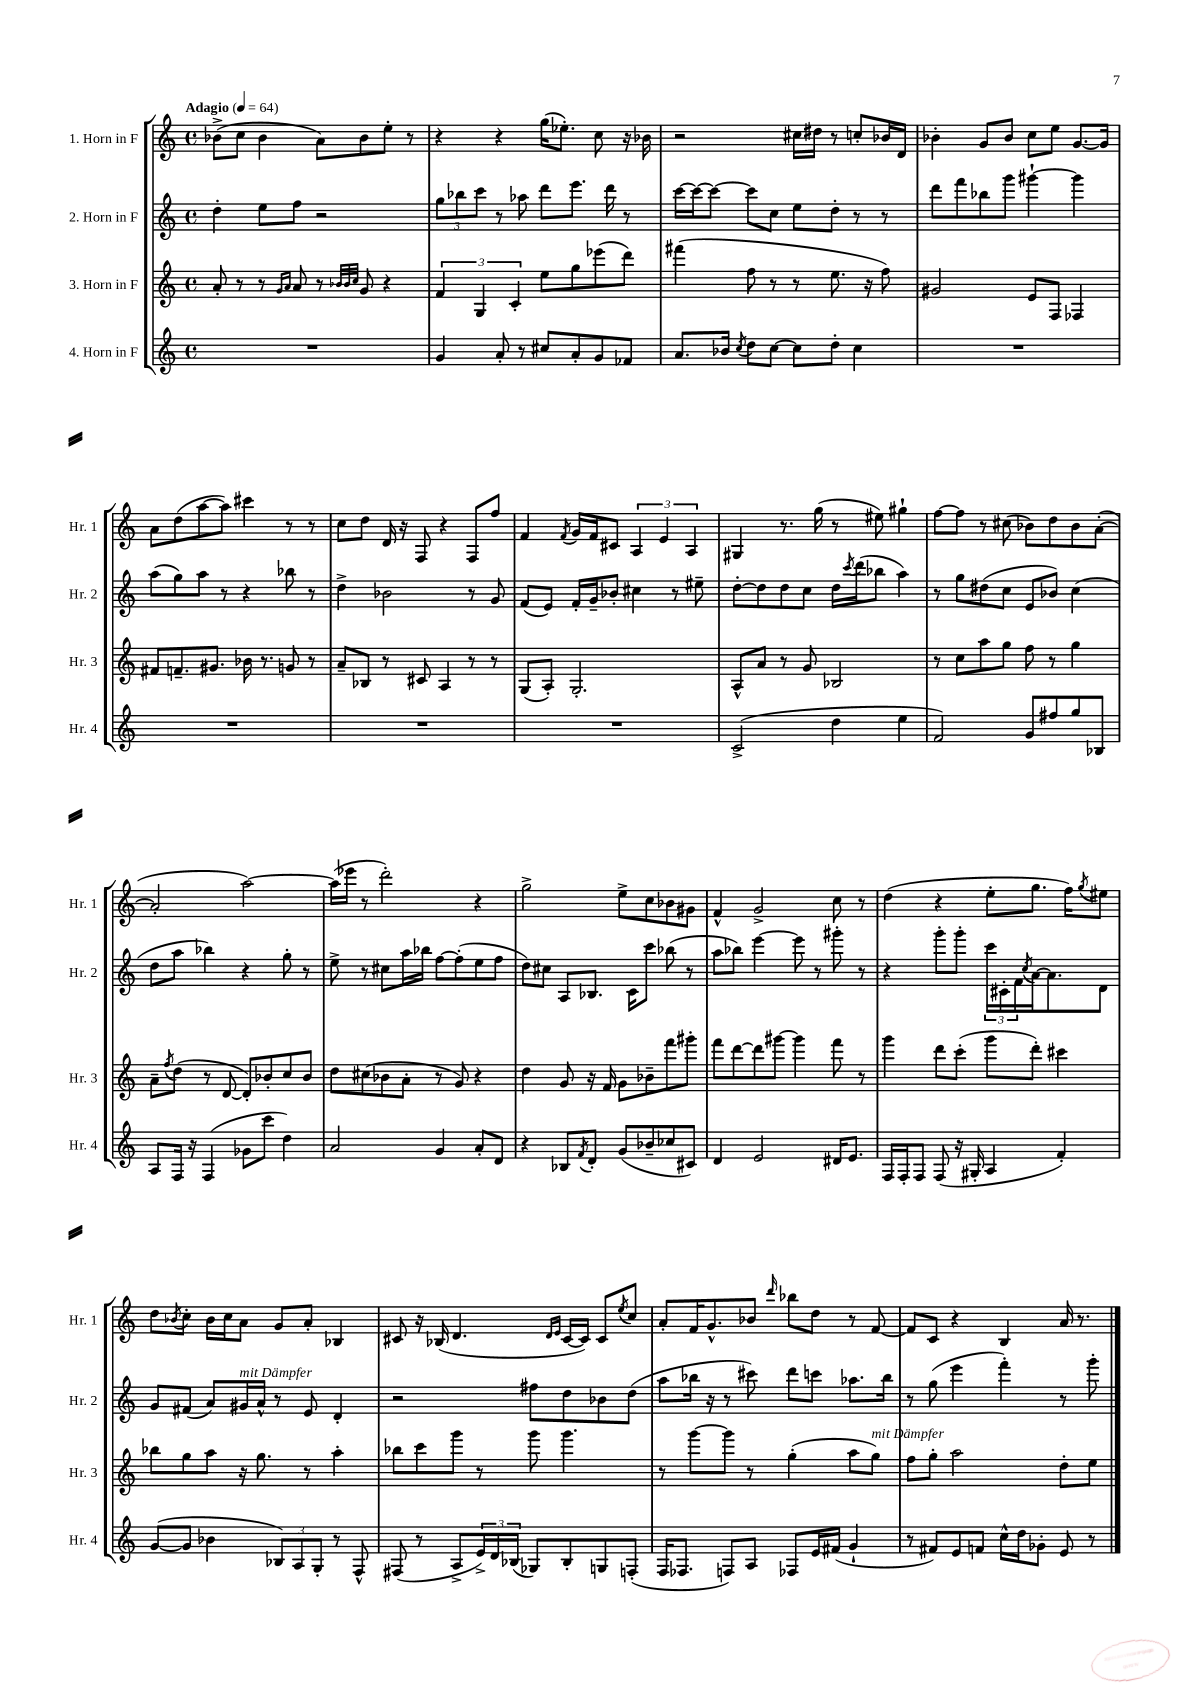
<<
\new StaffGroup <<
\new Staff = "s0" \with { instrumentName = "1. Horn in F" shortInstrumentName = "Hr. 1" } {
    \clef treble \key c \major \defaultTimeSignature \time 4/4 \tempo "Adagio" 4 = 64
    bes'8->( c''8 bes'4 a'8) bes'8 e''8-. r8 |
    r4 r4 g''16( ees''8.-.) c''8 r16 bes'16 |
    r2 cis''16 dis''16 r8 c''8-. bes'16 d'16 |
    bes'4-. g'8 bes'8 c''8 e''8 g'8.~ g'16 |
    a'8 d''8( a''8~ a''8) cis'''4 r8 r8 |
    c''8 d''8 d'16 r16 f8 r4 f8 f''8 |
    f'4 \acciaccatura { f'8 } g'16 f'16 cis'8 \tuplet 3/2 { a4 e'4 a4 } |
    gis4 r8. g''16( r8 eis''8) gis''4-! |
    f''8~ f''8 r8 cis''8( bes'8) d''8 bes'8 a'8~-.( |
    a'2-. a''2~) |
    a''16( ees'''16 r8 d'''2-.) r4 |
    g''2-> e''8-> c''8 bes'8 gis'8 |
    f'4-^ g'2-> c''8 r8 |
    d''4( r4 e''8-. g''8. f''16) \acciaccatura { g''8 } eis''8 |
    d''8 \acciaccatura { bes'8 } c''8-. bes'16 c''16 a'8 g'8 a'8-. bes4 |
    cis'8 r16 bes16( d'4. \grace { d'16 e'16 } cis'16~ cis'16) cis'8 \acciaccatura { e''8 } c''8 |
    a'8-. f'16 g'8.-^ bes'8 \grace { d'''16 } bes''8 d''8 r8 f'8~ |
    f'8 c'8 r4 b4 a'16 r8. \bar "|." |
}
\new Staff = "s1" \with { instrumentName = "2. Horn in F" shortInstrumentName = "Hr. 2" } {
    \clef treble \key c \major \defaultTimeSignature \time 4/4
    d''4-. e''8 f''8 r2 |
    \tuplet 3/2 { g''8 bes''8 c'''8 } r8 aes''8 d'''8 e'''8. d'''16 r8 |
    c'''16~ c'''16~ c'''8~ c'''8 c''8 e''8 d''8-. r8 r8 |
    d'''8 f'''8 bes''8 g'''8 gis'''4~-! gis'''4 |
    a''8( g''8) a''8 r8 r4 bes''8 r8 |
    d''4-> bes'2 r8 g'8 |
    f'8( e'8) f'16-. g'16-- bes'8-. cis''4 r8 eis''8-- |
    d''8~-. d''8 d''8 c''8 d''16 \acciaccatura { c'''8 } d'''16( bes''8 a''4) |
    r8 g''8 dis''8( c''8 e'8 bes'8) c''4( |
    d''8 a''8 bes''4) r4 g''8-. r8 |
    e''8-> r8 cis''8 a''16 bes''16 f''8~ f''8-.( e''8 f''8 |
    d''8) cis''8 a8 bes8. c'16 c'''8 bes''8( r8 |
    a''8 bes''8) e'''4~ e'''8 r8 gis'''8-. r8 |
    r4 g'''8-. g'''8-. \tuplet 3/2 { c'''16 cis'16-. f'16 } \acciaccatura { c''8 } a'16~ a'8. d'8 |
    g'8 fis'8( a'8) gis'16^\markup { \italic "mit Dämpfer" } a'16-^ r8 e'8 d'4-. |
    r2 fis''8 d''8 bes'8 d''8( |
    a''8 bes''16 r16 r8 cis'''8) d'''8 c'''8 aes''8. bes''16 |
    r8 g''8( e'''4 f'''4-.) r8 g'''8-. \bar "|." |
}
\new Staff = "s2" \with { instrumentName = "3. Horn in F" shortInstrumentName = "Hr. 3" } {
    \clef treble \key c \major \defaultTimeSignature \time 4/4
    a'8-. r8 r8 \grace { g'16 a'16 } a'8 r8 \grace { bes'32 bes'32 c''32 } g'8 r4 |
    \tuplet 3/2 { f'4 g4 c'4-. } e''8 g''8 ees'''8( d'''8) |
    fis'''4( f''8 r8 r8 e''8. r16 f''8) |
    gis'2 e'8 f8 fes4 |
    fis'8 f'8.-- gis'8. bes'16 r8. g'8 r8 |
    a'8-- bes8 r8 cis'8 a4 r8 r8 |
    g8( a8-.) g2.-. |
    a8-^ a'8 r8 g'8 bes2 |
    r8 c''8 a''8 g''8 f''8 r8 g''4 |
    a'8-- \acciaccatura { f''8 } d''8( r8 d'8~ d'8-.) bes'8-. c''8 bes'8 |
    d''8 cis''8( bes'8 a'8-. r8 g'8) r4 |
    d''4 g'8 r16 f'16 g'8 bes'8-- f'''8 gis'''8-. |
    f'''8 d'''8~ d'''8 gis'''8~ gis'''4 f'''8 r8 |
    g'''4 d'''8 c'''8-.( g'''8 d'''8-.) cis'''4 |
    bes''8 g''8 a''8 r16 g''8. r8 a''4-. |
    bes''8 c'''8 g'''8 r8 g'''8 g'''4. |
    r8 g'''8~ g'''8 r8 g''4-.( a''8 g''8^\markup { \italic "mit Dämpfer" }) |
    f''8 g''8-. a''2 d''8-. e''8 \bar "|." |
}
\new Staff = "s3" \with { instrumentName = "4. Horn in F" shortInstrumentName = "Hr. 4" } {
    \clef treble \key c \major \defaultTimeSignature \time 4/4
    R1 |
    g'4 a'8-. r8 cis''8 a'8-. g'8 fes'8 |
    a'8. bes'16 \acciaccatura { c''8 } d''8 c''8~ c''8 d''8-. c''4 |
    R1 |
    R1 |
    R1 |
    R1 |
    c'2->( d''4 e''4 |
    f'2) g'8 fis''8 g''8 bes8 |
    a8 f16 r16 f4( ges'8 c'''8 d''4) |
    a'2 g'4 a'8-. d'8 |
    r4 bes8 \acciaccatura { f'8 } d'8-. g'8( bes'8-- ces''8 cis'8) |
    d'4 e'2 dis'16 e'8. |
    f16 f16-. f8 f8( r16 gis16-. a4 f'4-.) |
    g'8~( g'8 bes'4 \tuplet 3/2 { bes8) a8 g8-. } r8 f8-^ |
    fis8( r8 a8-> \tuplet 3/2 { e'16->) d'16 bes16( } ges8) bes8-. g8 f8-.( |
    f16 fes8. f8) a8 fes8 e'16 fis'16( g'4-! |
    r8 fis'8) e'8 f'8 c''16-^ d''16 ges'8-. e'8 r8 \bar "|." |
}
>>
>>
\layout { \context { \Score \remove "Bar_number_engraver" } }
